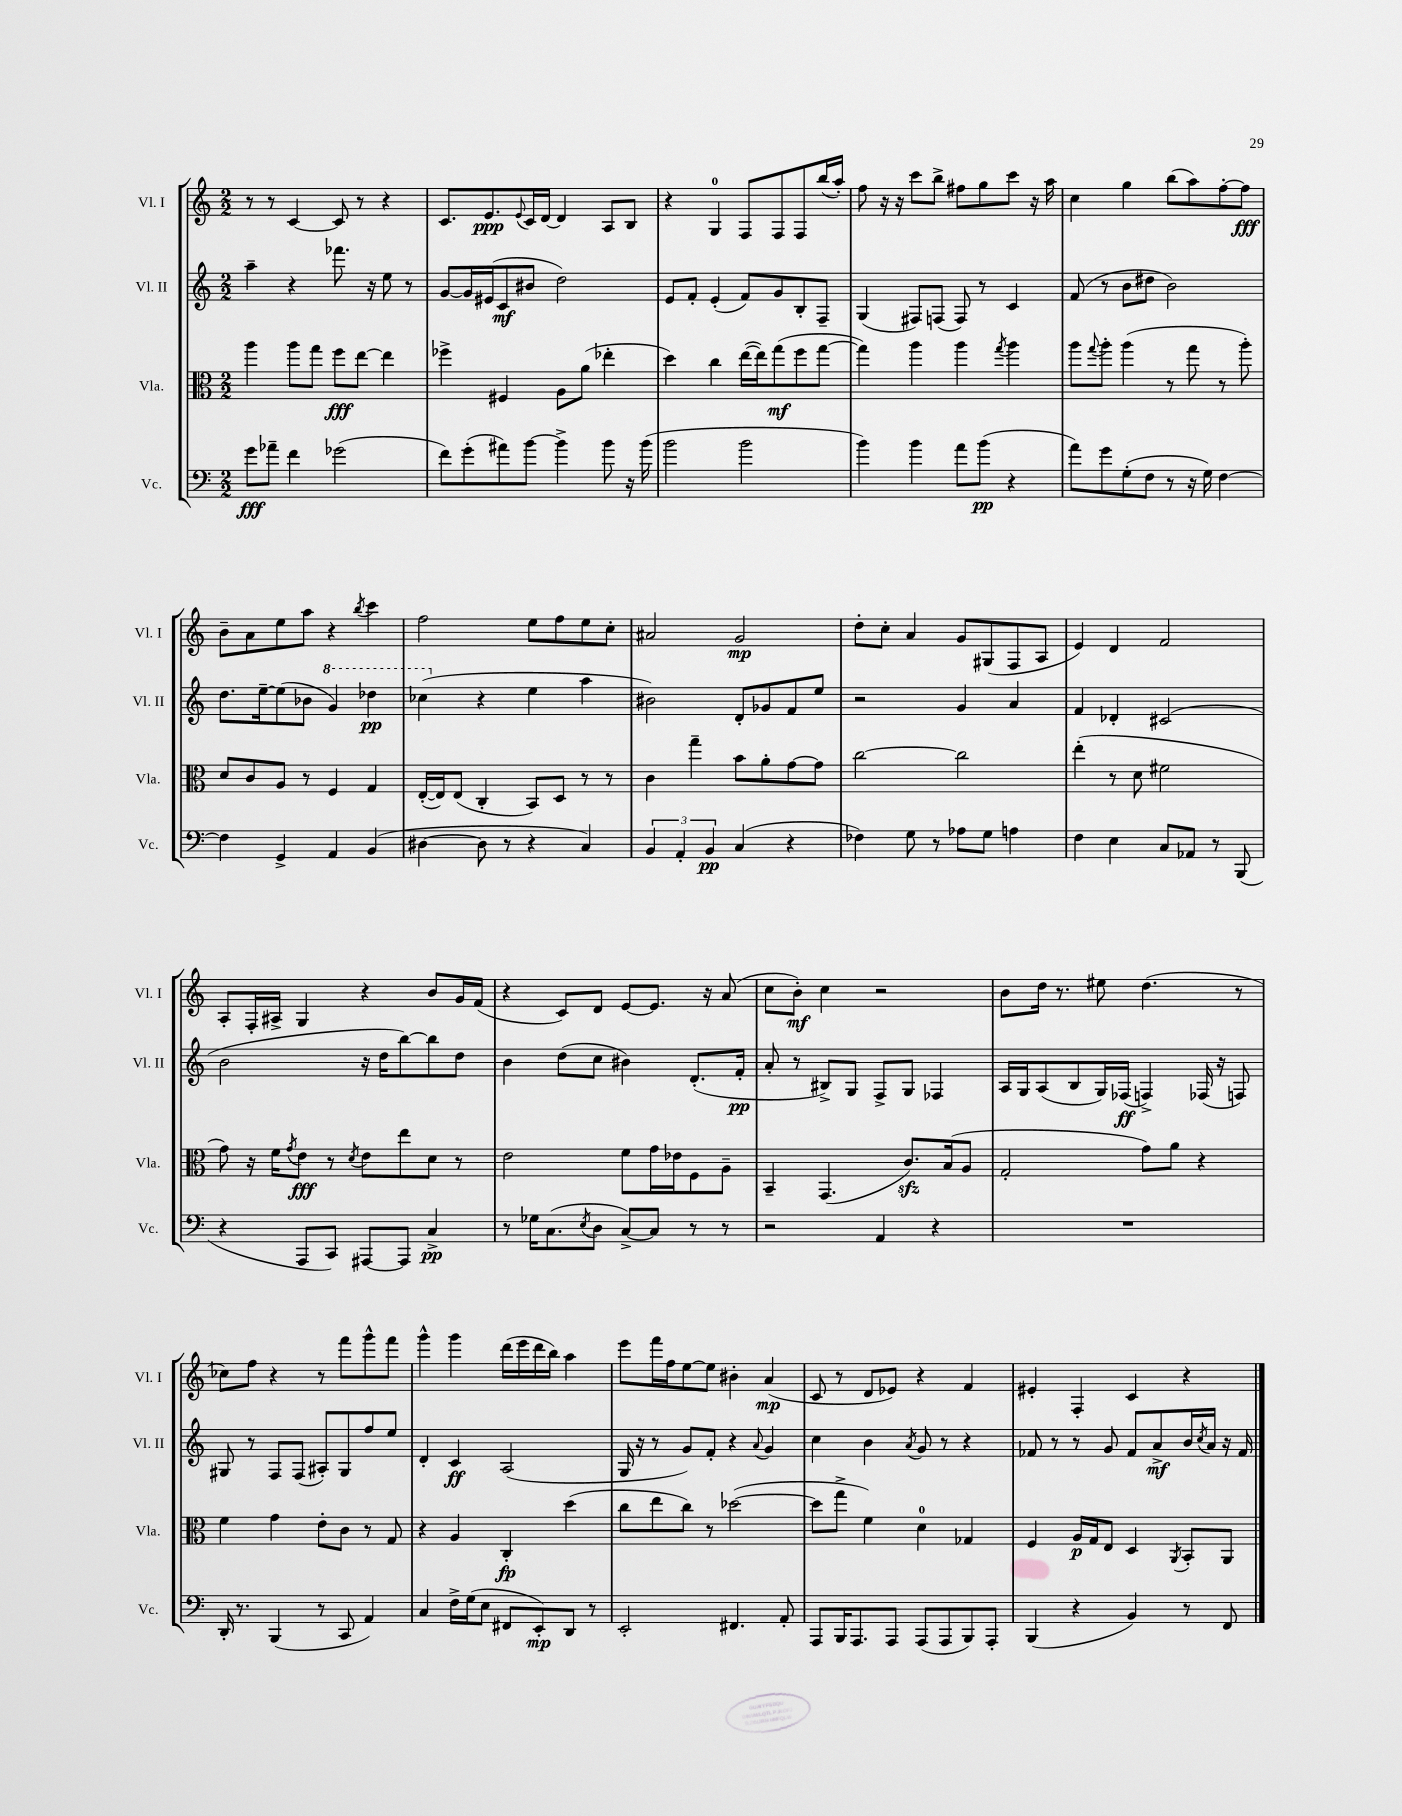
<<
\new StaffGroup <<
\new Staff = "s0" \with { instrumentName = "Vl. I" shortInstrumentName = "Vl. I" } {
    \clef treble \key c \major \numericTimeSignature \time 2/2
    r8 r8 c'4~ c'8 r8 r4 |
    c'8. e'8.\ppp \appoggiatura { e'8 } c'16 d'16~ d'4 a8 b8 |
    r4 g4-0 f8 f8 f8 b''16( a''16-.) |
    f''8 r16 r16 c'''8 b''8-> fis''8 g''8 c'''8 r16 a''16 |
    c''4 g''4 b''8( a''8) f''8~-. f''8\fff |
    b'8-- a'8 e''8 a''8 r4 \acciaccatura { b''8 } c'''4 |
    f''2 e''8 f''8 e''8 c''8-. |
    ais'2 g'2\mp |
    d''8-. c''8-. a'4 g'8 gis8( f8 a8 |
    e'4) d'4 f'2 |
    a8-. f16-. ais16-> g4 r4 b'8 g'16 f'16( |
    r4 c'8) d'8 e'8~ e'8. r16 a'8( |
    c''8 b'8-.\mf) c''4 r2 |
    b'8 d''16 r8. eis''8 d''4.( r8 |
    ces''8) f''8 r4 r8 f'''8 g'''8-^ f'''8 |
    g'''4-^ g'''4 d'''16( e'''16 d'''16 b''16) a''4 |
    e'''8 f'''16 f''16 e''8~ e''8 bis'4-. a'4\mp( |
    c'8 r8 d'8 ees'8) r4 f'4 |
    eis'4-. f4-. c'4 r4 \bar "|." |
}
\new Staff = "s1" \with { instrumentName = "Vl. II" shortInstrumentName = "Vl. II" } {
    \clef treble \key c \major \numericTimeSignature \time 2/2
    a''4-- r4 fes'''8. r16 e''8 r8 |
    g'8~ g'16 eis'16( c'8\mf bis'8 d''2) |
    e'8 f'8-. e'4-.( f'8) g'8 b8-. f8-- |
    g4( fis8) f8( f8) r8 c'4 |
    f'8( r8 b'8 dis''8 b'2) |
    d''8. e''16~-- e''8( bes'8 \ottava #1 g''4) des'''4\pp |
    ces'''4( \ottava #0 r4 e''4 a''4 |
    bis'2) d'8-. ges'8 f'8 e''8 |
    r2 g'4 a'4 |
    f'4 des'4-. cis'2( |
    b'2 r16 d''16 b''8~) b''8 d''8 |
    b'4 d''8( c''8 bis'4) d'8.-.( f'16-.\pp |
    a'8-. r8 bis8->) g8 f8-> g8 fes4 |
    a16 g16 a8( b8 g16) fes16\ff( f4->) fes16( r16 f8) |
    gis8 r8 f8 f8( ais8-.) gis8 f''8 e''8 |
    d'4-. c'4\ff a2( |
    g16 r16 r8 g'8) f'8-. r4 \appoggiatura { a'8 } g'4 |
    c''4 b'4 \acciaccatura { a'8 } g'8 r8 r4 |
    fes'8 r8 r8 g'8 fes'8 a'8->\mf b'16 \acciaccatura { c''8 } a'16 r16 fes'16 \bar "|." |
}
\new Staff = "s2" \with { instrumentName = "Vla." shortInstrumentName = "Vla." } {
    \clef alto \key c \major \numericTimeSignature \time 2/2
    a''4 a''8 g''8 f''8\fff e''8~ e''4 |
    fes''4-> fis4 a8 a'8( ees''4-. |
    d''4) c''4 e''16~( e''16) g''8\mf( f''8 g''8~ |
    g''4) a''4 a''4 \acciaccatura { g''8 } a''4 |
    a''8 \appoggiatura { g''8 } a''8-. a''4( r8 g''8 r8 a''8-.) |
    d'8 c'8 a8 r8 f4 g4 |
    e16~-.( e16) e8( c4-. b,8) d8 r8 r8 |
    c'4 g''4-- b'8 a'8-. g'8~ g'8 |
    c''2~ c''2 |
    e''4-.( r8 d'8 fis'2 |
    g'8) r16 f'16 \acciaccatura { g'8 } e'8\fff r8 \acciaccatura { d'8 } e'8 e''8 d'8 r8 |
    e'2 f'8 g'16 ees'16 f8 a8-- |
    b,4-- g,4.( c'8.\sfz) b16( a8 |
    g2-. g'8) a'8 r4 |
    f'4 g'4 e'8-. c'8 r8 g8 |
    r4 a4 c4-.\fp d''4( |
    c''8 e''8 c''8) r8 des''2~( |
    des''8 g''8-> f'4) d'4-0 ges4 |
    f4 a16\p g16 e8 d4 \acciaccatura { a,8 } b,8-. a,8 \bar "|." |
}
\new Staff = "s3" \with { instrumentName = "Vc." shortInstrumentName = "Vc." } {
    \clef bass \key c \major \numericTimeSignature \time 2/2
    g'8\fff aes'8-- f'4 ges'2( |
    f'8) g'8-.( ais'8) b'8~ b'4-> b'8 r16 b'16( |
    b'2 b'2 |
    b'4) b'4 a'8 b'8\pp( r4 |
    a'8) g'8 g8-.( f8 r8 r16 g16) f4~ |
    f4 g,4-> a,4 b,4( |
    dis4~ dis8 r8 r4 c4) |
    \tuplet 3/2 { b,4 a,4-. b,4\pp } c4( r4 |
    fes4) g8 r8 aes8 g8 a4 |
    f4 e4 c8 aes,8 r8 b,,8( |
    r4 a,,8 c,8) ais,,8~ ais,,8 c4->\pp |
    r8 ges16 c8.( \acciaccatura { e8 } d8 c8~->) c8 r8 r8 |
    r2 a,4 r4 |
    R1 |
    d,16-. r8. b,,4( r8 c,8 a,4) |
    c4 f16-> g16( e8 fis,8 e,8-.\mp) d,8 r8 |
    e,2-. fis,4. a,8-. |
    a,,8 b,,16 a,,8. a,,8 a,,8( a,,8 b,,8) a,,8-. |
    b,,4( r4 b,4) r8 f,8 \bar "|." |
}
>>
>>
\layout { \context { \Score \remove "Bar_number_engraver" } }
